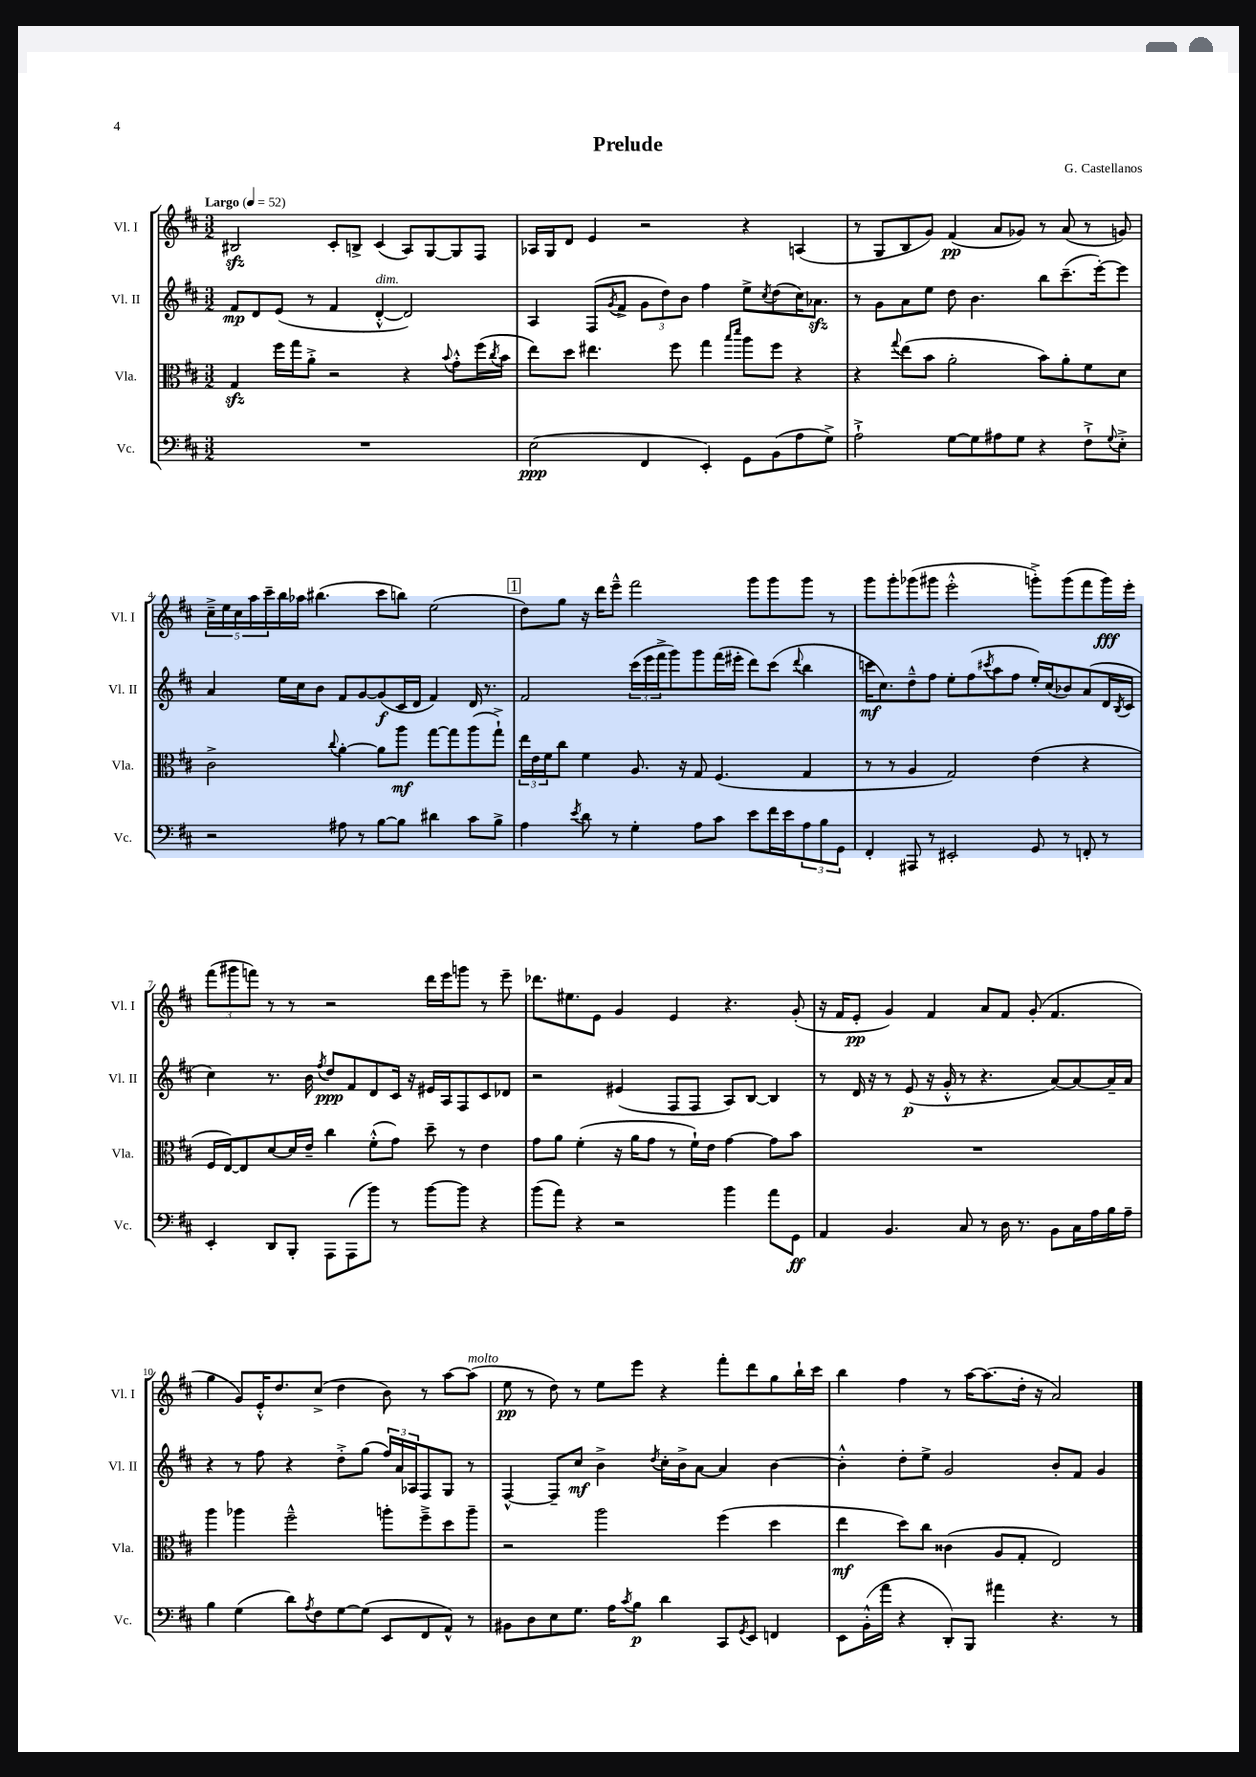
\header { title = "Prelude" composer = "G. Castellanos" }
<<
\new StaffGroup <<
\new Staff = "s0" \with { instrumentName = "Vl. I" shortInstrumentName = "Vl. I" } {
    \clef treble \key d \major \numericTimeSignature \time 3/2 \tempo "Largo" 4 = 52
    bis2\sfz cis'8-. b8-> cis'4( a8) g8~ g8 fis8 |
    aes16 g16 d'8 e'4 r2 r4 a4( |
    r8 g8 b8 g'8) fis'4\pp( a'8 ges'8) r8 a'8( r8 g'8) |
    \tuplet 5/4 { cis''16---> e''16 cis''16 a''16 cis'''16-- } b''16 aes''16 bis''4.( cis'''8 b''8) e''2( |
    \mark \markup { \box "1" } d''8) g''8 r16 d'''16 e'''8---^ fis'''2 g'''8 g'''8 g'''8 r8 |
    g'''8 g'''8-. ges'''8( gis'''8 e'''2-.-^ g'''8-.->) g'''8( fis'''8 g'''16\fff) e'''16-. |
    \tuplet 3/2 { fis'''8( gis'''8 f'''8) } r8 r8 r2 d'''16 e'''16 g'''8 r8 e'''8-- |
    des'''8. eis''8. e'8 g'4 e'4 r4. g'8-.( |
    r16 fis'16 e'8-.\pp g'4) fis'4 a'8 fis'8 g'8-.( fis'4. |
    g''4 g'8) e'16-.-^ d''8. cis''8->( d''4 b'8) r8 a''8~ a''8^\markup { \italic "molto" }( |
    e''8\pp r8 d''8) r8 e''8 e'''8 r4 fis'''8-. d'''8 g''8 b''16-! cis'''16 |
    b''4 fis''4 r8 a''16~ a''8.( d''16-. r16 a'2) \bar "|." |
}
\new Staff = "s1" \with { instrumentName = "Vl. II" shortInstrumentName = "Vl. II" } {
    \clef treble \key d \major \numericTimeSignature \time 3/2
    fis'8\mp d'8 e'8( r8 fis'4 d'4~-.-^^\markup { \italic "dim." } d'2) |
    a4 fis8( \acciaccatura { g'8 } fis'8-> \tuplet 3/2 { g'8 d''8) b'8 } fis''4 e''8-> \acciaccatura { cis''8 } d''8( cis''16) aes'8.\sfz |
    r8 g'8 a'8 e''8 d''8 b'4. b''8 cis'''8.--( e'''16~-.) e'''8 |
    a'4 e''16 cis''16 b'8 fis'8 g'8~ g'8\f( cis'16 d'16 fis'4) d'16 r8. |
    \mark \markup { \box "1" } fis'2 \tuplet 3/2 { cis'''16( e'''16 fis'''16-> } g'''8) g'''8 fis'''16( eis'''16-. d'''8) cis'''8( \appoggiatura { d'''8 } b''4 |
    c'''16\mf cis''8.) d''8---^ fis''8 e''8-. fis''8( \acciaccatura { cis'''8 } a''8 fis''8 e''16-.) cis''16( bes'8) a'8( d'16 \acciaccatura { b8 } cis'16 |
    cis''4) r8. b'16 \acciaccatura { fis''8 } d''8\ppp fis'8 d'8 cis'16 r16 eis'16 a16 fis8 cis'8 des'8 |
    r2 eis'4( fis8 fis8 a8) b8~ b4 |
    r8 d'16 r16 r8 e'8\p( r16 g'16-.-^ r8 r4. a'8~) a'8~ a'16-- a'16 |
    r4 r8 fis''8 r4 d''8-.-> g''8( \tuplet 3/2 { fis''16) a'16 aes16 } fis8 g8 r8 |
    fis4~-^ fis8-- cis''8\mf b'4-> \acciaccatura { d''8 } cis''16-. b'16-> a'8~ a'4 b'4~ |
    b'4-.-^ d''8-. e''8-> g'2 b'8-. fis'8 g'4 \bar "|." |
}
\new Staff = "s2" \with { instrumentName = "Vla." shortInstrumentName = "Vla." } {
    \clef alto \key d \major \numericTimeSignature \time 3/2
    g4\sfz fis''16 g''16 a'8-.-> r2 r4 \appoggiatura { b'8 } g'8-.-^ fis''16( \acciaccatura { cis''8 } b'16 |
    e''8) d''8 eis''4. fis''8 g''4 \grace { b''16 d'''16 } a''8 fis''8 r4 |
    r4 \appoggiatura { g''8 } e''8( b'8 a'2-. b'8) a'8-. fis'8 d'8 |
    cis'2-> \appoggiatura { cis''8 } a'4~-. a'8 a''8\mf g''8~ g''8 a''8( g''8-!->) |
    \mark \markup { \box "1" } \tuplet 3/2 { e''16 e'16 fis'16 } cis''8 fis'4 a8. r16 g8 fis4.( g4 |
    r8 r8 a4 g2) e'4( r4 |
    fis16 e16~) e8 d'8~ d'16 e'16-- cis''4 fis'8-.-^( g'8) d''8-- r8 e'4 |
    g'8 a'8 fis'4-.( r16 a'16 g'8 r8 fis'16-!) e'16 g'4~ g'8 b'8 |
    R1. |
    a''4 aes''4 fis''2---^ a''8-. fis''8---> d''8 a''8-- |
    r2 a''2 fis''4( d''4 |
    e''4\mf d''8) cis''8 cisis'4( a8 g8-. e2) \bar "|." |
}
\new Staff = "s3" \with { instrumentName = "Vc." shortInstrumentName = "Vc." } {
    \clef bass \key d \major \numericTimeSignature \time 3/2
    R1. |
    e2\ppp( fis,4 e,4-.) g,8 b,8( a8 g8->) |
    a2-!-> g8~ g8 ais8 g8 r4 fis8-!-> \appoggiatura { g8 } e8-.-> |
    r2 ais8 r8 b8~ b8 dis'4 cis'8 b8-> |
    \mark \markup { \box "1" } a4 \acciaccatura { e'8 } d'8 r8 g4-. a8 cis'8 e'8 fis'16 e'16 \tuplet 3/2 { a8 b8 g,8 } |
    fis,4-. ais,,8 r8 eis,2-. g,8 r8 f,8-. r8 |
    e,4-. d,8 b,,8-. a,,8 a,,8( b'8) r8 b'8~ b'8 r4 |
    b'8( a'8) r4 r2 b'4 a'8 g,8\ff |
    a,4 b,4. cis8 r8 d16 r8. b,8 cis16 a16 b16 a16-- |
    b4 g4( d'8) \acciaccatura { a8 } fis8 g8~ g8( e,8 fis,8 a,8-^) r8 |
    bis,8 d8 e8 g8. a16 \acciaccatura { cis'8 } b8\p d'4 cis,8 \acciaccatura { g,8 } e,8 f,4 |
    e,8 b,16-.-^( a'16 r4 d,8-.) b,,8 ais'4 r4. r8 \bar "|." |
}
>>
>>
